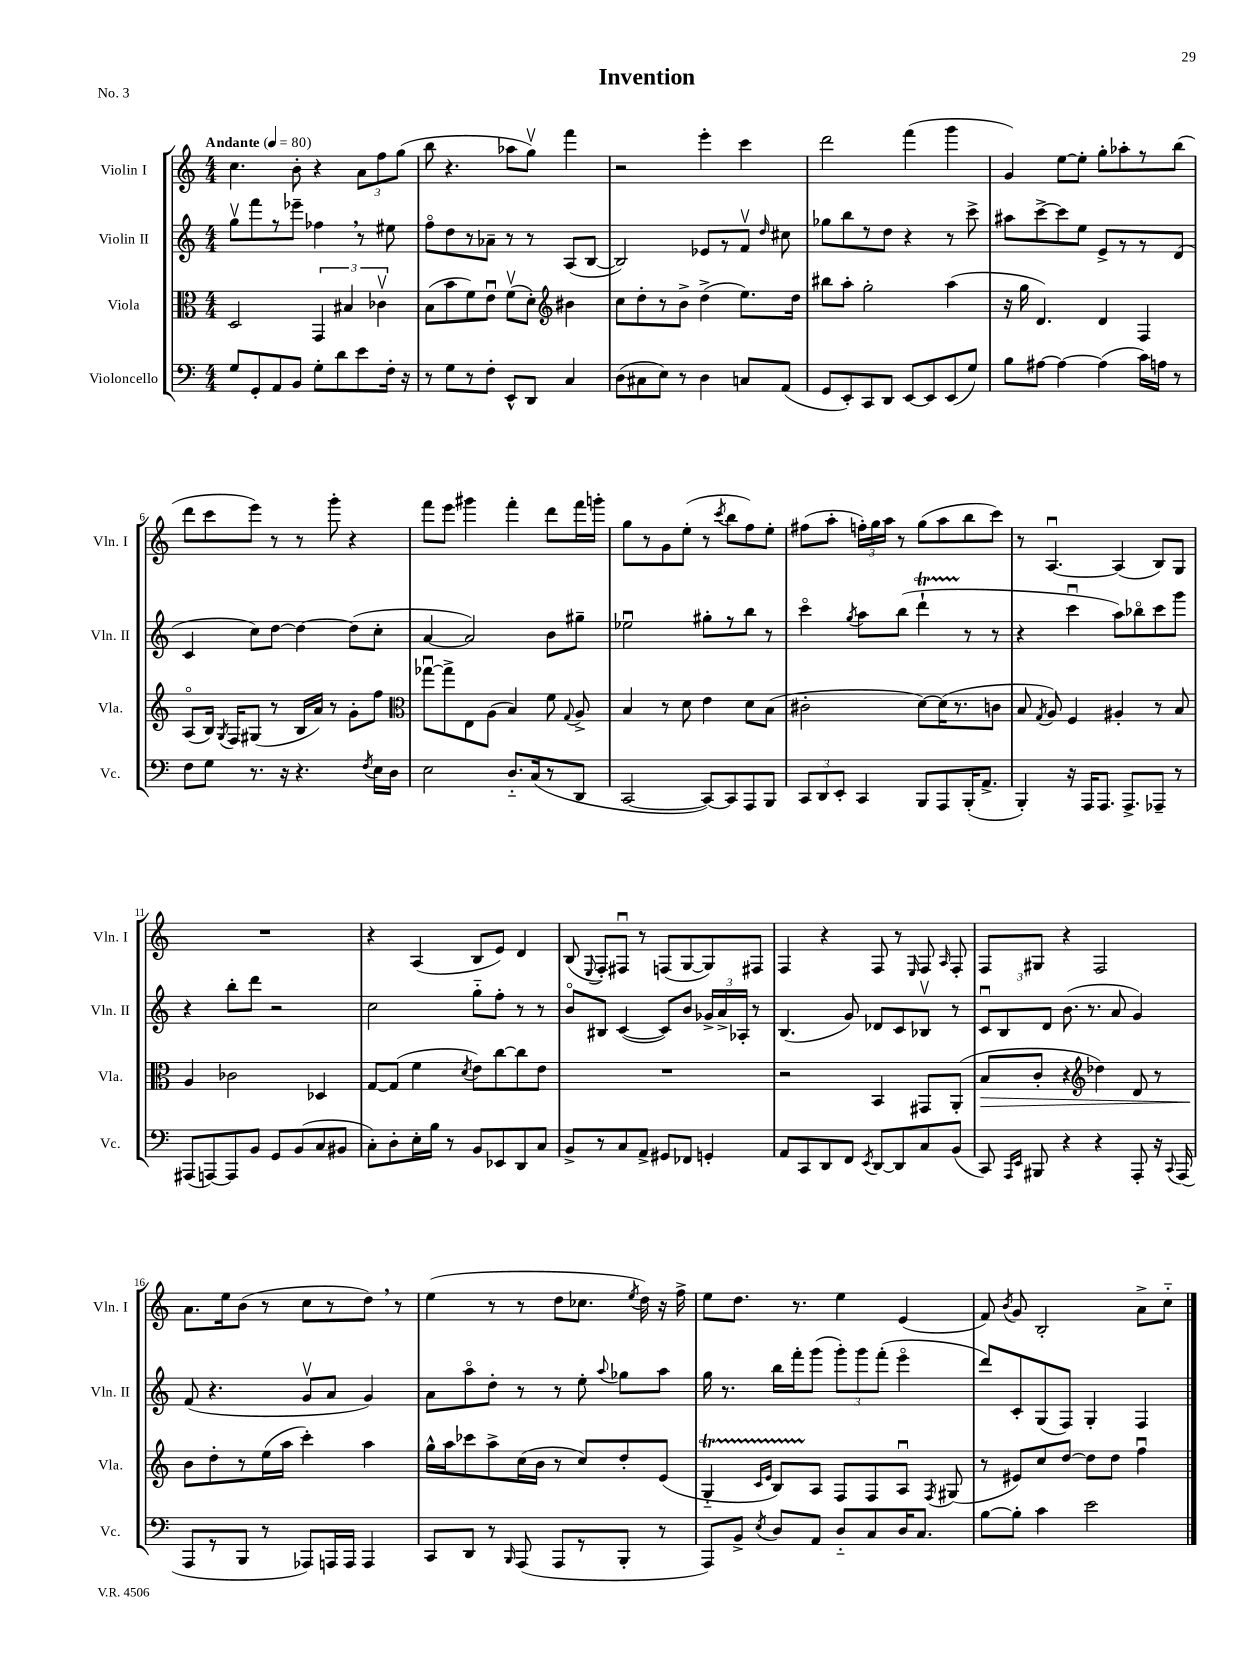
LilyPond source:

\header { title = "Invention" piece = "No. 3" }
<<
\new StaffGroup <<
\new Staff = "s0" \with { instrumentName = "Violin I" shortInstrumentName = "Vln. I" } {
    \clef treble \key c \major \numericTimeSignature \time 4/4 \tempo "Andante" 4 = 80
    \autoBeamOff c''4. b'8-. r4 \tuplet 3/2 { a'8[ f''8 g''8]( } |
    b''8 r4. aes''8[ g''8]\upbow) f'''4 |
    r2 e'''4-. c'''4 |
    d'''2 f'''4( g'''4 |
    g'4) e''8[~ e''8]-. g''8[-. aes''8-. r8 b''8]( |
    d'''8[ c'''8 e'''8]) r8 r8 g'''8-. r4 |
    f'''8[ e'''8] gis'''4 f'''4-. d'''8[ f'''16 g'''16]-. |
    g''8[ r8 g'8 e''8]-.( r8 \acciaccatura { c'''8 } b''8[ f''8) e''8]-. |
    fis''8[( a''8]-. \tuplet 3/2 { f''16[-.) g''16 a''16] } r8 g''8[( a''8 b''8 c'''8]) |
    r8 a4.~\downbow a4( b8[) g8] |
    R1 |
    r4 a4( b8[ e'8]) d'4 |
    b8( \appoggiatura { e8 } f8[-.) fis8]\downbow r8 f8[( g8~ g8) fis8] |
    f4 r4 f8 r8 \grace { e16 } f8 \grace { a16 } f8-. |
    f8[ gis8] r4 f2 |
    a'8.[ e''16 b'8]( r8 c''8[ r8 d''8]) \breathe r8 |
    e''4( r8 r8 d''8[ ces''8.] \acciaccatura { e''8 } d''16) r16 f''16-> |
    e''8[ d''8.] r8. e''4 e'4( |
    f'8) \acciaccatura { b'8 } g'8 b2-. a'8[-> c''8]-_ \bar "|." |
}
\new Staff = "s1" \with { instrumentName = "Violin II" shortInstrumentName = "Vln. II" } {
    \clef treble \key c \major \numericTimeSignature \time 4/4
    \autoBeamOff g''8[\upbow f'''8 r8 ees'''8]-- fes''4 \breathe r8 eis''8 |
    f''8[\flageolet d''8 r8 aes'8]-- r8 r8 a8[( b8]~ |
    b2) ees'8[ r8 f'8]\upbow \grace { d''16 } cis''8 |
    ges''8[ b''8 r8 d''8] r4 r8 c'''8-> |
    ais''8[ c'''8~-> c'''8 e''8] e'8[-> r8 r8 d'8]( |
    c'4 c''8[) d''8]~ d''4~ d''8[( c''8]-. |
    a'4~ a'2) b'8[ gis''8]-- |
    ees''2\downbow gis''8[-. r8 b''8] r8 |
    c'''4\flageolet \acciaccatura { g''8 } a''8[ b''8]( d'''4-!\startTrillSpan r8\stopTrillSpan r8 |
    r4 c'''4\downbow a''8[) bes''8\flageolet c'''8 g'''8] |
    r4 b''8[-. d'''8] r2 |
    c''2 g''8[-_ f''8]-. r8 r8 |
    b'8[\flageolet bis8] c'4~( c'8[) b'8] \tuplet 3/2 { ges'16[-> a'16-> aes16]-. } r8 |
    b4.( g'8) des'8[ c'8 bes8]\upbow r8 |
    \tuplet 3/2 { c'8[\downbow b8 d'8] } b'8.( r8. a'8 g'4) |
    f'8( r4. g'8[\upbow a'8] g'4) |
    a'8[ a''8\flageolet d''8]-. r8 r8 e''8-. \appoggiatura { a''8 } ges''8[ a''8] |
    g''16 r8. b''16[ f'''16-. g'''8]( \tuplet 3/2 { g'''8[-.) g'''8 f'''8]-.( } e'''4\flageolet |
    d'''8[) c'8-. g8( f8]) g4-. f4 \bar "|." |
}
\new Staff = "s2" \with { instrumentName = "Viola" shortInstrumentName = "Vla." } {
    \clef alto \key c \major \numericTimeSignature \time 4/4
    \autoBeamOff d2 \tuplet 3/2 { g,4 bis4 ces'4\upbow } |
    b8[( b'8 f'8) e'8]\downbow f'8[\upbow( d'8]-.) \clef treble bis'4 |
    c''8[ d''8-. r8 b'8]-> d''4->( e''8.[) d''16] |
    bis''8[ a''8]-. g''2-. a''4( |
    r16 g''16 d'4.) d'4 f4 |
    a8[\flageolet( b16]) \acciaccatura { g8 } f16[ gis8]( r8 b16[ a'16]) r8 g'8[-. f''8] |
    \clef alto ges''8[~\downbow ges''8-> e8 a8]( b4) f'8 \appoggiatura { g8 } a8-> |
    b4 r8 d'8 e'4 d'8[ b8]( |
    cis'2-. d'8[~) d'16( r8. c'8] |
    b8 \acciaccatura { g8 } a8) f4 ais4-. r8 b8 |
    a4 ces'2 des4 |
    g8[~ g8]( f'4 \acciaccatura { d'8 } e'8[) c''8~ c''8 e'8] |
    R1 |
    r2 b,4 gis,8[ a,8]-.( |
    b8[\> c'8]-. r4 \clef treble des''4) d'8 r8 |
    b'8[\! d''8-. r8 e''16( a''16] c'''4-.) a''4 |
    g''16[-^ a''16 ces'''8 a''8-> c''16( b'16] r8 c''8[) d''8-. e'8]( |
    g4-_\startTrillSpan \grace { c'16[ e'16] } b8[) a8]\stopTrillSpan f8[ f8 a8]\downbow \acciaccatura { f8 } gis8( |
    r8 eis'8[) c''8 d''8]~ d''8[ d''8] f''4\downbow \bar "|." |
}
\new Staff = "s3" \with { instrumentName = "Violoncello" shortInstrumentName = "Vc." } {
    \clef bass \key c \major \numericTimeSignature \time 4/4
    \autoBeamOff g8[ g,8-. a,8 b,8] g8[-. d'8 e'8 f16]-. r16 |
    r8 g8[ r8 f8]-. e,8[-^ d,8] c4 |
    d8[( cis8 e8]) r8 d4 c8[ a,8]( |
    g,8[ e,8-.) c,8 d,8] e,8[~ e,8 e,8( g8]) |
    b8[ ais8]~ ais4~ ais4( c'16[) a16] r8 |
    f8[ g8] r8. r16 r4. \acciaccatura { f8 } e16[ d16] |
    e2 d8.[-_ c16( r8 d,8] |
    c,2~ c,8[~) c,8 a,,8 b,,8] |
    \tuplet 3/2 { c,8[ d,8 e,8]-. } c,4 b,,8[ a,,8 b,,16-.( a,8.]-> |
    b,,4-.) r16 a,,16[ a,,8.] a,,8.[-> aes,,8]-- r8 |
    ais,,8[( a,,8~) a,,8 b,8] g,8[ b,8( c8 bis,8] |
    c8[-.) d8-. e16-. b16] r8 b,8[ ees,8 d,8 c8] |
    b,8[-> r8 c8 a,8]-> gis,8[ fes,8] g,4-. |
    a,8[ c,8 d,8 f,8] \acciaccatura { e,8 } d,8[~ d,8 c8 b,8]( |
    c,8) \grace { a,,16[ e,16] } bis,,8 r4 r4 a,,8-. r16 \appoggiatura { c,8 } a,,16( |
    a,,8[ r8 b,,8] r8 aes,,8[) a,,16 a,,16] a,,4 |
    c,8[ d,8] r8 \grace { b,,16 } a,,8( a,,8[ r8 b,,8]-. r8 |
    a,,8[) b,8]-> \acciaccatura { e8 } d8[ a,8] d8[-_ c8 d16 c8.] |
    b8[~ b8]-. c'4 e'2 \bar "|." |
}
>>
>>
